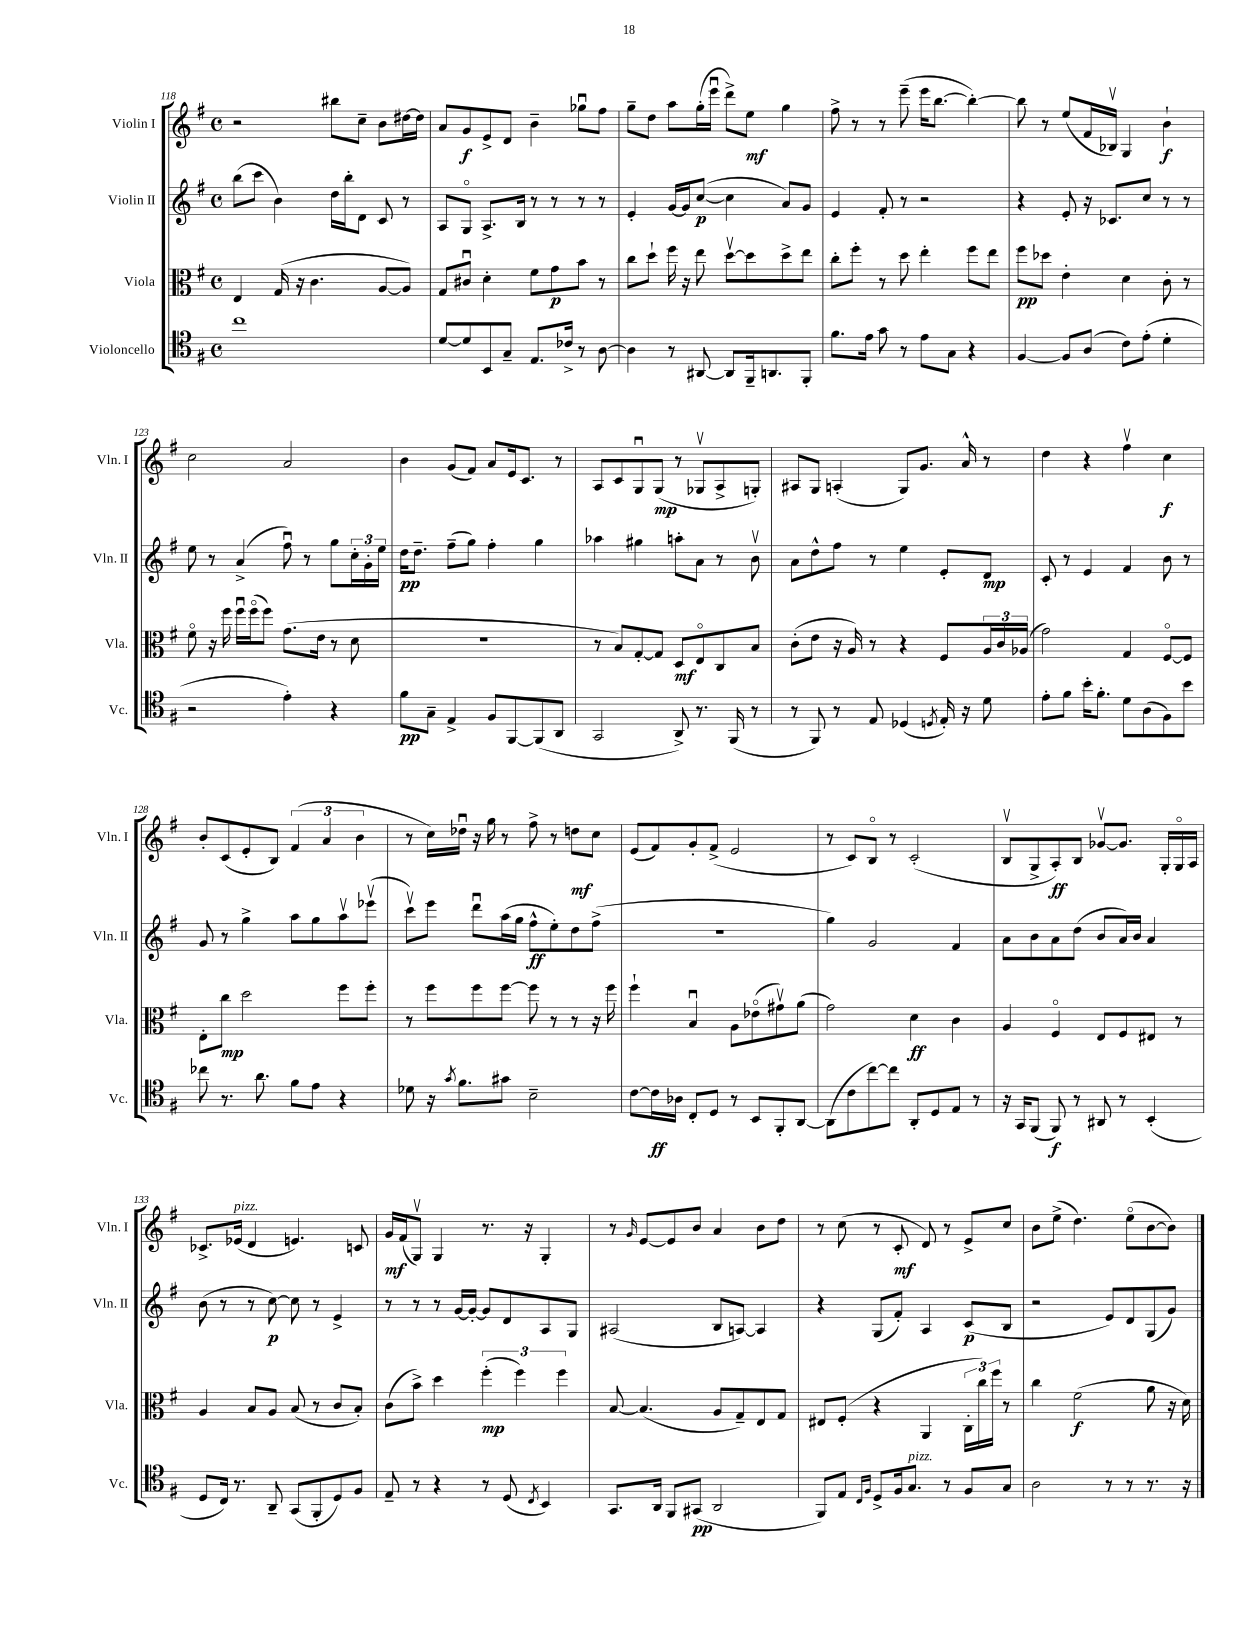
<<
\new StaffGroup <<
\new Staff = "s0" \with { instrumentName = "Violin I" shortInstrumentName = "Vln. I" } {
    \clef treble \key g \major \defaultTimeSignature \time 4/4
    r2 bis''8 c''8-- b'8 dis''16~ dis''16 |
    a'8 g'8\f e'8-> d'8 b'4-- ges''8\downbow fis''8 |
    g''8-- d''8 a''8 g''16-.( e'''16\downbow d'''8->) e''8\mf g''4 |
    fis''8-> r8 r8 e'''8--( e'''16 b''8.~ b''4~-.) |
    b''8 r8 e''8( fis'16 bes16\upbow) g4 b'4-!\f |
    c''2 a'2 |
    b'4 g'8( fis'8) a'8 e'16 c'8. r8 |
    a8 c'8 g8\downbow g8\mp( r8 ges8\upbow a8-> g8-.) |
    ais8 g8 a4-.( g8) g'8. a'16-^ r8 |
    d''4 r4 fis''4\upbow c''4\f |
    b'8-. c'8( e'8-. b8) \tuplet 3/2 { fis'4( a'4 b'4 } |
    r8 c''16) des''16\downbow r16 g''16 r8 fis''8-> r8 d''8\mf c''8 |
    e'8( fis'8) g'8-. fis'8->( e'2 |
    r8 c'8) b8\flageolet r8 c'2-.( |
    b8\upbow g8-> a8-.\ff) b8 ges'8~\upbow ges'8. g16-. g16\flageolet a16 |
    ces'8.-> ees'16^\markup { \italic "pizz." }( d'4 e'4.) c'8 |
    g'16\mf fis'16( g8\upbow) g4 r8. r16 g4-. |
    r8 \grace { g'16 } e'8~ e'8 b'8 a'4 b'8 d''8 |
    r8 c''8( r8 c'8-.\mf d'8) r8 e'8-> c''8 |
    b'8 e''8->( d''4.) e''8\flageolet( b'8~ b'8) \bar "|." |
}
\new Staff = "s1" \with { instrumentName = "Violin II" shortInstrumentName = "Vln. II" } {
    \clef treble \key g \major \defaultTimeSignature \time 4/4
    b''8( c'''8 b'4) d''16 b''16-. d'8 c'8 r8 |
    a8 g8\flageolet a8.-> b16 r8 r8 r8 r8 |
    e'4-. g'16~ g'16 c''8~\p( c''4 a'8) g'8 |
    e'4 fis'8-. r8 r2 |
    r4 e'8-. r16 ces'8. c''8 r8 r8 |
    e''8 r8 a'4->( fis''8\downbow) r8 g''8 \tuplet 3/2 { c''16-. g'16-. e''16 } |
    d''16\pp d''8.-- fis''8--( g''8) fis''4-. g''4 |
    aes''4 gis''4 a''8-. a'8 r8 b'8\upbow |
    a'8 d''8-^ fis''8 r8 e''4 e'8-. d'8\mp |
    c'8-. r8 e'4 fis'4 b'8 r8 |
    g'8 r8 g''4-> a''8 g''8 a''8\upbow ees'''8\upbow( |
    c'''8\upbow) e'''8 d'''8\downbow a''16( g''16 fis''8-^\ff e''8-.) d''8 fis''8->( |
    R1 |
    g''4) g'2 fis'4 |
    a'8 b'8 a'8 d''8( b'8 a'16) b'16 a'4 |
    b'8( r8 r8 c''8~\p) c''8 r8 e'4-> |
    r8 r8 r8 g'16~ g'16~-. g'8 d'8 a8 g8 |
    ais2( b8 a8~) a4 |
    r4 g8( fis'8-.) a4 c'8\p( b8 |
    r2 e'8) d'8 g8( g'8) \bar "|." |
}
\new Staff = "s2" \with { instrumentName = "Viola" shortInstrumentName = "Vla." } {
    \clef alto \key g \major \defaultTimeSignature \time 4/4
    e4 g16( r16 c'4. a8~ a8) |
    g8 cis'8\downbow d'4-. fis'8 g'8\p b'8 r8 |
    c''8 d''8-! fis''16 r16 e''8 d''8~\upbow d''8 d''8-> e''8 |
    c''8-. fis''8-. r8 d''8 e''4-. fis''8 e''8 |
    fis''8\pp des''8 e'4-. d'4 c'8-. r8 |
    fis'8\flageolet r16 fis''16 fis''16\downbow fis''16\flageolet( fis''8) g'8.( e'16 r8 d'8 |
    R1 |
    r8 b8) g8~-. g8 d8\mf e8\flageolet c8 b8 |
    c'8-.( e'8 r16 a16) r8 r4 fis8 \tuplet 3/2 { a16 c'16 aes16( } |
    g'2) g4 fis8~\flageolet fis8 |
    e8-. c''8\mp d''2 fis''8 fis''8-. |
    r8 fis''8 fis''8 fis''8~ fis''8 r8 r8 r16 fis''16 |
    fis''4-! b4\downbow a8 ees'8\flageolet( gis'8\upbow) a'8( |
    g'2) d'4\ff c'4 |
    a4 fis4\flageolet e8 fis8 eis8 r8 |
    a4 b8 a8 b8( r8 c'8 b8-.) |
    c'8( b'8->) d''4 \tuplet 3/2 { fis''4-.\mp( fis''4) fis''4 } |
    b8~ b4.( a8 g8--) e8 g8 |
    eis8 fis8-.( r4 a,4 \tuplet 3/2 { c16-. c''16) fis''16 } r8 |
    c''4 fis'2\f( a'8 r16 d'16) \bar "|." |
}
\new Staff = "s3" \with { instrumentName = "Violoncello" shortInstrumentName = "Vc." } {
    \clef tenor \key g \major \defaultTimeSignature \time 4/4
    c''1 |
    d'8~ d'8 b,8 g8-- e8. ces'16-> r8 a8~ |
    a4 r8 ais,8~ ais,8 fis,16-- a,8. fis,8-. |
    fis'8. e'16 g'8 r8 e'8 g8 r4 |
    fis4~ fis8 a8( c'8) e'8-.( d'4-. |
    r2 e'4-.) r4 |
    fis'8\pp g8-- e4-> fis8 fis,8~ fis,8( a,8 |
    g,2 a,8->) r8. fis,16( r8 |
    r8 fis,8) r8 e8 des4( \acciaccatura { d8 } e16-.) r16 d'8 |
    e'8-. fis'8 b'16-. fis'8.-. d'8 a8( fis8) b'8 |
    ces''8 r8. a'8. fis'8 e'8 r4 |
    des'8 r16 \acciaccatura { g'8 } fis'8. gis'8 b2-- |
    c'8~ c'16\ff aes16 c8-. d8 r8 b,8 fis,8-. a,8~ |
    a,8( c'8 c''8~) c''8 a,8-. d8 e8 r8 |
    r16 g,16 fis,8( fis,8\f) r8 ais,8 r8 b,4-.( |
    d8 c16) r8. a,8-- g,8( fis,8-. d8) fis8 |
    e8-- r8 r4 r8 d8( \acciaccatura { c8 } b,4) |
    g,8. a,16 fis,8 gis,8\pp( a,2 |
    fis,8) e8 \grace { c16 fis16 } d8-> fis16 g8.^\markup { \italic "pizz." } r8 fis8 g8 |
    a2 r8 r8 r8. r16 \bar "|." |
}
>>
>>
\layout { \context { \Score currentBarNumber = #118 } }
